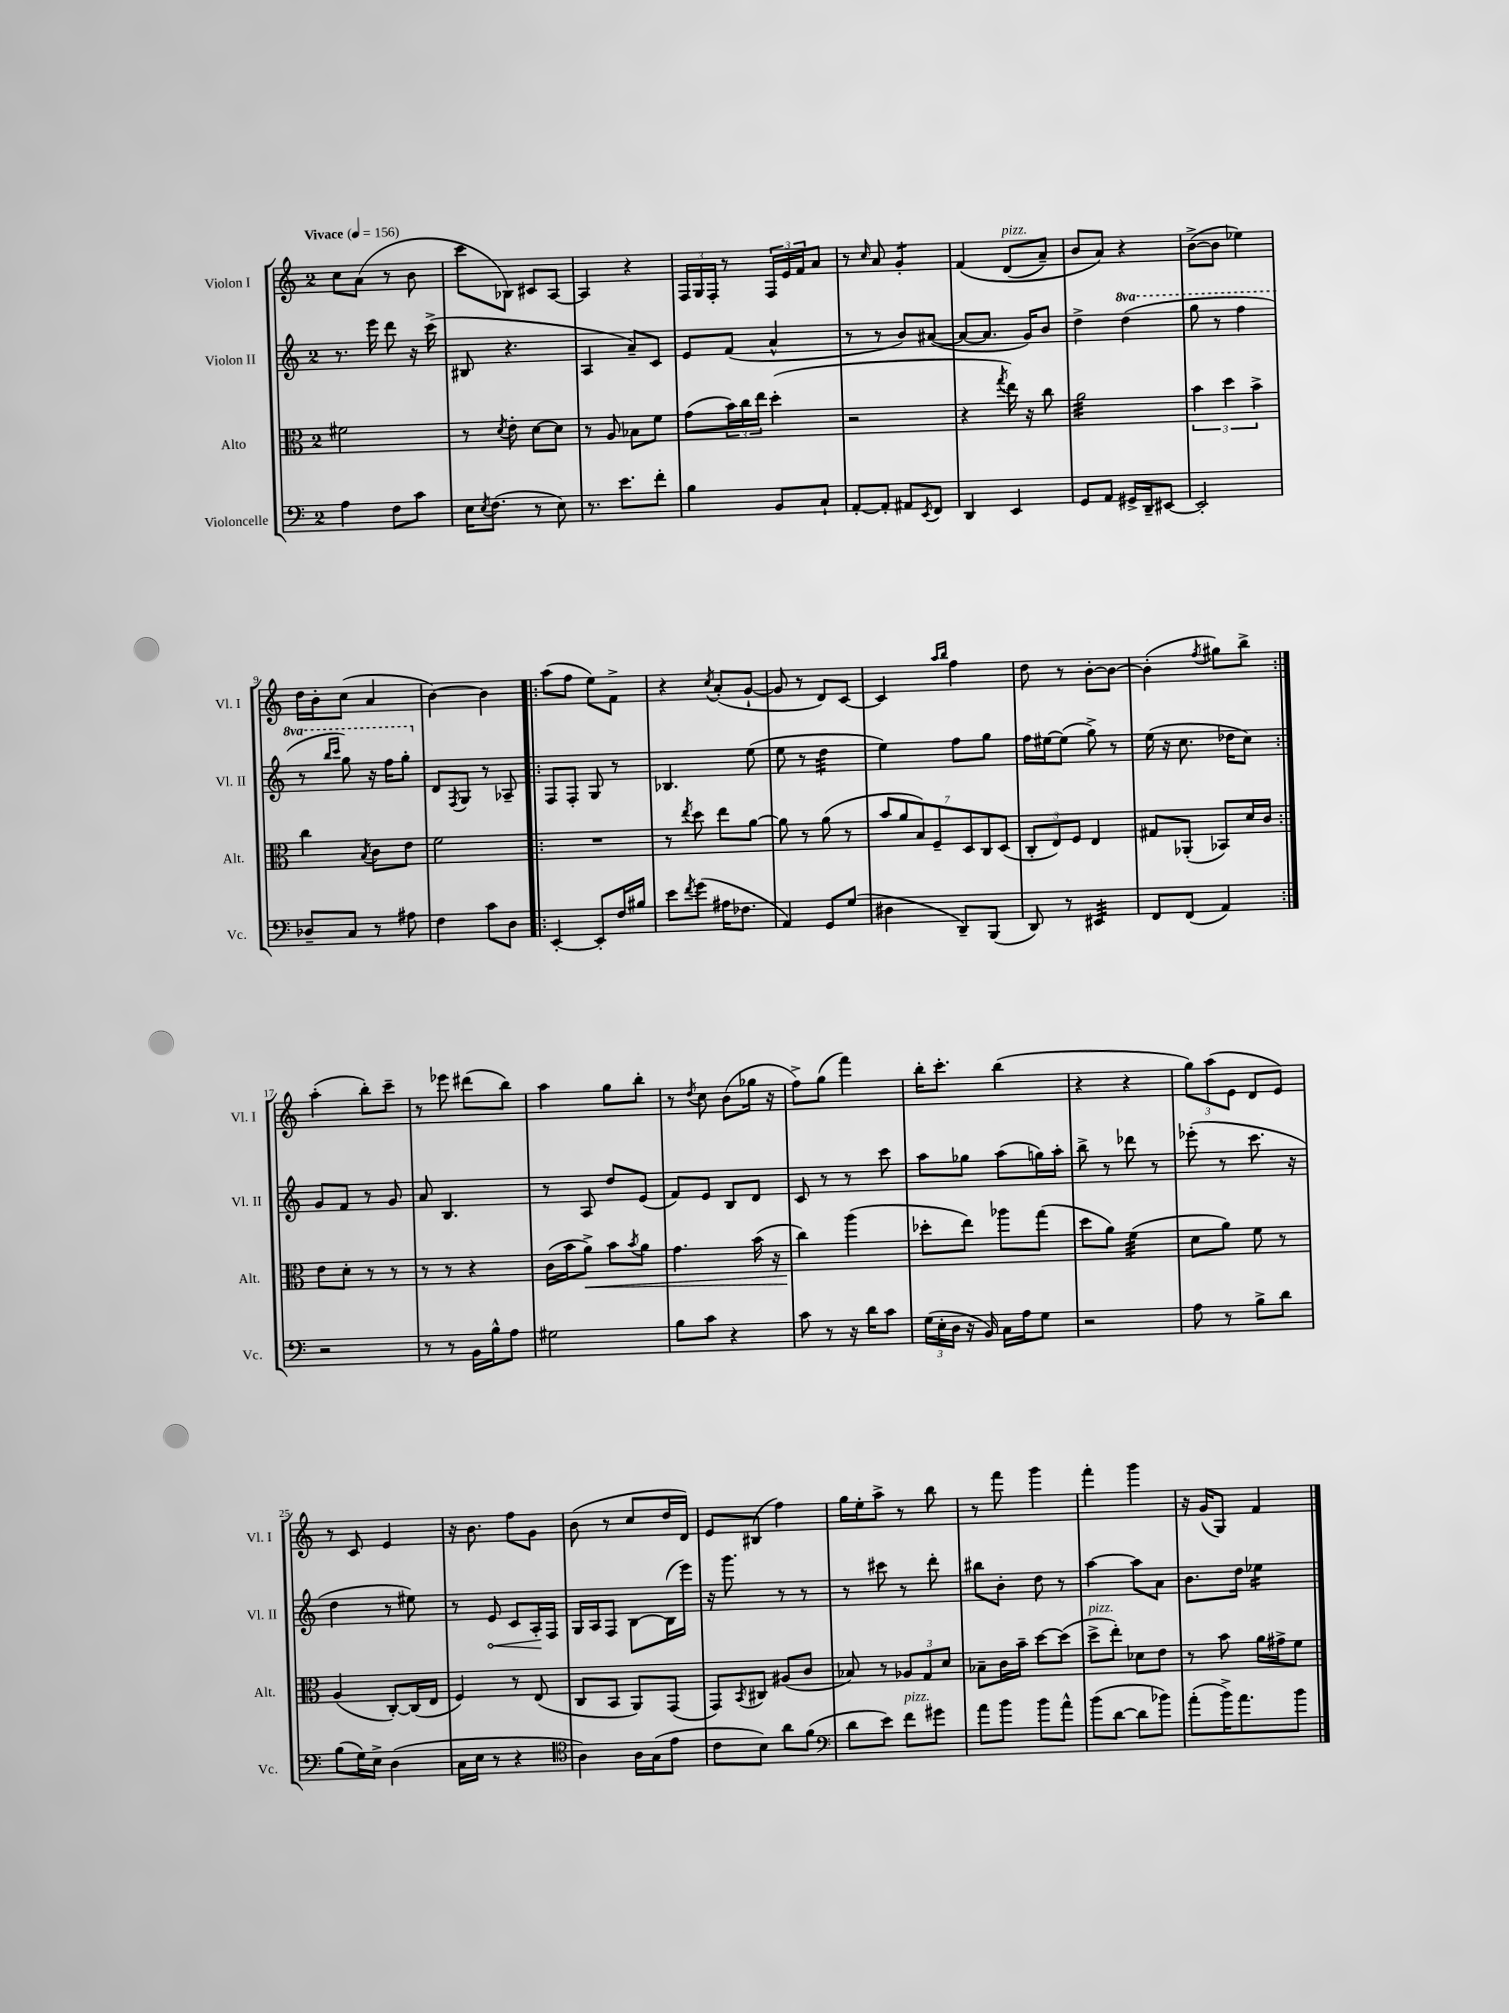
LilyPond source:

<<
\new StaffGroup <<
\new Staff = "s0" \with { instrumentName = "Violon I" shortInstrumentName = "Vl. I" } {
    \clef treble \key c \major \once \override Staff.TimeSignature.style = #'single-digit \time 2/4 \tempo "Vivace" 4 = 156
    c''8 a'8( r8 b'8 |
    c'''8 bes8) cis'8 a8~ |
    a4 r4 |
    \tuplet 3/2 { f16 g16 f16-. } r8 \tuplet 3/2 { f16 e'16 f'16 } a'8 |
    r8 \grace { c''16 } a'8 g'4:8-. |
    f'4\( d'8^\markup { \italic "pizz." }( a'8--) |
    b'8 a'8\) r4 |
    b'8~->( b'8 ees''4) |
    d''16 b'16-. c''8( a'4 |
    b'4~) b'4 |
    \repeat volta 2 { a''8( f''8 e''8) f'8-> |
    r4 \acciaccatura { c''8 } a'8-.( g'8~-! |
    g'8 r8 d'8) c'8~ |
    c'4 \grace { a''16 b''16 } f''4 |
    d''8 r8 b'8~-. b'8~ |
    b'4-.( \acciaccatura { f''8 } gis''8) b''8-> | }
    a''4-.( b''8-.) c'''8-- |
    r8 ees'''8 dis'''8( b''8) |
    a''4 g''8 b''8-. |
    r8 \acciaccatura { d''8 } c''8 b'8( ges''16 r16 |
    f''8->) g''8( f'''4) |
    b''16-. c'''8.-. b''4( |
    r4 r4 |
    \tuplet 3/2 { g''8) a''8( e'8 } d'8 e'8) |
    r8 c'8 e'4 |
    r16 b'8. f''8 g'8 |
    b'8( r8 c''8 d''16 d'16) |
    e'8 bis8( f''4) |
    g''16 e''16-. a''8-> r8 b''8 |
    r8 f'''8 g'''4 |
    f'''4-. g'''4 |
    r16 g'16( g8) f'4 \bar "|." |
}
\new Staff = "s1" \with { instrumentName = "Violon II" shortInstrumentName = "Vl. II" } {
    \clef treble \key c \major \once \override Staff.TimeSignature.style = #'single-digit \time 2/4 \set Staff.ottavationMarkups = #ottavation-simple-ordinals
    r8. e'''16 d'''8 r16 c'''16->( |
    bis8 r4. |
    a4 a'8--) c'8 |
    e'8 f'8( a'4-^ |
    r8 r8 b'8) ais'8~( |
    ais'8~ ais'8. g'16) b'8 |
    d''4-> \ottava #1 d'''4( |
    g'''8 r8 f'''4 |
    r8 \grace { b'''16 c''''16 } g'''8) r16 f'''16 g'''8-. \ottava #0 |
    d'8 \acciaccatura { f8 } g8 r8 aes8-- |
    \repeat volta 2 { f8 f8-. g8 r8 |
    bes4. e''8( |
    e''8 r8 d''4:32 |
    e''4) f''8 g''8 |
    f''16 eis''16~ eis''8( g''8->) r8 |
    e''16( r16 c''8. des''16 c''8) | }
    g'8 f'8 r8 g'8 |
    a'8 b4. |
    r8 a8 d''8 e'8( |
    f'8) e'8 b8 d'8 |
    c'8 r8 r8 c'''8 |
    a''8 ges''8 a''8( g''16) a''16-. |
    b''8-> r8 des'''8 r8 |
    ees'''8-.( r8 c'''8. r16 |
    d''4 r8 eis''8) |
    r8 \once \override Hairpin.circled-tip = ##t e'8\< c'8 a16-.\! f16 |
    g16 a16 f8 b8~ b16( e'''16) |
    r16 g'''8. r8 r8 |
    r8 cis'''8 r8 d'''8-. |
    bis''8 b'8-. d''8 r8 |
    a''4~ a''8 a'8 |
    b'8. d''16 ees''4:16 \bar "|." |
}
\new Staff = "s2" \with { instrumentName = "Alto" shortInstrumentName = "Alt." } {
    \clef alto \key c \major \once \override Staff.TimeSignature.style = #'single-digit \time 2/4
    fis'2 |
    r8 \acciaccatura { d'8 } e'8-. d'8~ d'8 |
    r8 a8 bes8 f'8 |
    g'8( \tuplet 3/2 { b'16) c''16 e''16 } d''4-.( |
    r2 |
    r4 \acciaccatura { g''8 } e''16) r16 c''8 |
    a'2:32 |
    \tuplet 3/2 { b'4 d''4 b'4-> } |
    c''4 \acciaccatura { b8 } c'8 e'8 |
    f'2 |
    \repeat volta 2 { R2 |
    r8 \acciaccatura { e''8 } d''8 e''8 a'8~ |
    a'8 r8 a'8( r8 |
    \tuplet 7/4 { b'8 a'8 b8) f8-- d8 c8 d8( } |
    \tuplet 3/2 { c8-. e8) f8 } e4 |
    gis8 aes,8-.( bes,8) d'16 c'16 | }
    e'8 d'8-. r8 r8 |
    r8 r8 r4 |
    c'16( b'16 a'8->\<) b'8 \acciaccatura { b'8 } a'8 |
    g'4. b'16( r16 |
    c''4\!) a''4( |
    des''8-. e''8) aes''8 g''8( |
    d''8 a'8) f'4:32( |
    d'8 a'8) f'8 r8 |
    a4( c8~-.) c16( e16 |
    f4) r8 e8( |
    c8 b,8 a,8) g,8( |
    g,8) \acciaccatura { b,8 } cis8 ais8( c'8 |
    bes8) r8 \tuplet 3/2 { aes8 g8 d'8 } |
    bes8-- c'16 b'16-- d''8~ d''8( |
    d''8->^\markup { \italic "pizz." } e''8-.) des'8 e'8 |
    r8 b'8 a'16 gis'16-> f'8 \bar "|." |
}
\new Staff = "s3" \with { instrumentName = "Violoncelle" shortInstrumentName = "Vc." } {
    \clef bass \key c \major \once \override Staff.TimeSignature.style = #'single-digit \time 2/4
    a4 f8 c'8 |
    e16 \acciaccatura { e8 } f8.( r8 e8) |
    r8. e'8. f'8-. |
    b4 b,8 c8-! |
    a,8~-. a,8-. ais,8 \acciaccatura { e,8 } f,8 |
    d,4 e,4 |
    g,8 a,8 gis,16-> d,16-- eis,8~ |
    eis,2-. |
    des8-- c8 r8 ais8 |
    f4 c'8 d8 |
    \repeat volta 2 { e,4~-. e,8-. f16 bis16 |
    e'8 \acciaccatura { f'8 } g'8( ais16 fes8. |
    a,4) g,8 g8( |
    dis4 d,8--) b,,8( |
    d,8) r8 eis,4:32 |
    f,8 f,8( a,4) | }
    r2 |
    r8 r8 b,16 b16-^ a8 |
    gis2 |
    b8 c'8 r4 |
    c'8 r8 r16 d'16 c'8 |
    \tuplet 3/2 { g16( e16-. d16 } r16 b,16) c16 a16 g8 |
    r2 |
    a8 r8 b8-> d'8 |
    b8( g16) e16-> d4( |
    c16 e16 r8 r4 |
    \clef tenor a4) a16 g16( e'8 |
    c'8 b8) a'8 f'8( |
    \clef bass d'8 e'8) f'8^\markup { \italic "pizz." } gis'8 |
    a'8 b'8 b'8 a'8-^ |
    b'8( d'8~ d'8 bes'8) |
    a'8-.( b'16->) a'8. b'8 \bar "|." |
}
>>
>>
